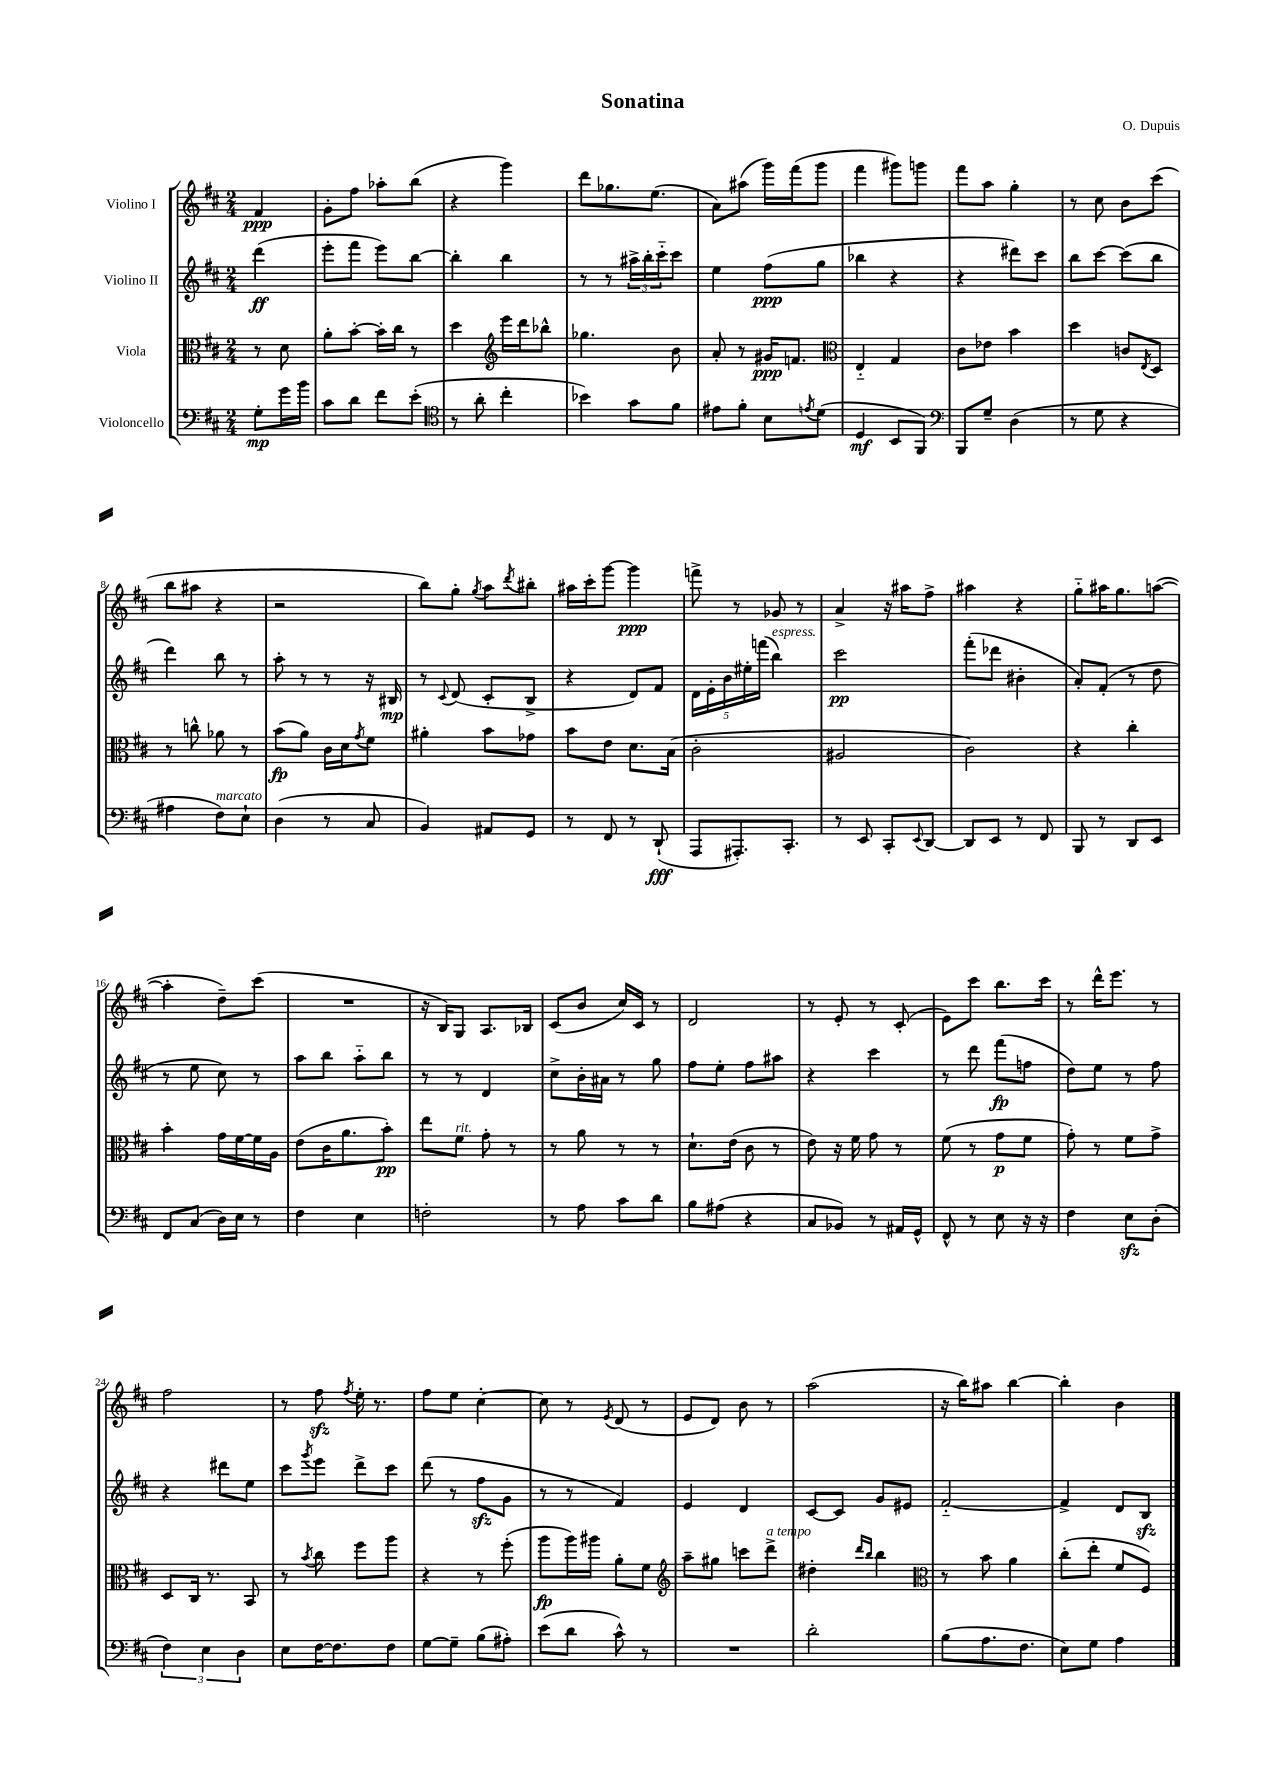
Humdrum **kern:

**kern	**dynam	**kern	**dynam	**kern	**dynam	**kern	**dynam
*part4	*part4	*part3	*part3	*part2	*part2	*part1	*part1
*staff4	*staff4	*staff3	*staff3	*staff2	*staff2	*staff1	*staff1
*I"Violoncello	*	*I"Viola	*	*I"Violino II	*	*I"Violino I	*
*clefF4	*	*clefC3	*	*clefG2	*	*clefG2	*
*k[f#c#]	*	*k[f#c#]	*	*k[f#c#]	*	*k[f#c#]	*
*M2/4	*	*M2/4	*	*M2/4	*	*M2/4	*
=	=	=	=	=	=	=	=
8G'\L	mp	8r	.	(4ddd\	ff	4f#/	ppp
16g\L	.	8d\	.	.	.	.	.
16b\JJ	.	.	.	.	.	.	.
=1	=1	=1	=1	=1	=1	=1	=1
8c#\L	.	8a'\L	.	8eee'\L	.	8g'\L	.
8d\J	.	[8b'\J	.	8fff#\J	.	8ff#\J	.
8f#\L	.	16b'\LL]	.	8eee\L)	.	8aa-X'\L	.
.	.	16cc#\JJ	.	.	.	.	.
(8e'\J	.	8r	.	[8bb\J	.	(8bb\J	.
=2	=2	=2	=2	=2	=2	=2	=2
*clefC4	*	*	*	*	*	*	*
8r	.	4dd\	.	4bb'\]	.	4r	.
8a'\	.	.	.	.	.	.	.
*	*	*clefG2	*	*	*	*	*
4cc#'\	.	16eee\LL	.	4bb\	.	4ggg\)	.
.	.	16ddd\J	.	.	.	.	.
.	.	8bb-X^^\J	.	.	.	.	.
=3	=3	=3	=3	=3	=3	=3	=3
4b-X\)	.	4.gg-X\	.	8r	.	8ddd\L	.
.	.	.	.	8r	.	8.gg-X\	.
8g\L	.	.	.	24aa#X^\LL	.	.	.
.	.	.	.	24bb'\	.	.	.
.	.	.	.	.	.	(8.ee\J	.
.	.	.	.	24ccc#\J	.	.	.
8f#\J	.	8b\	.	8ccc#\J	.	.	.
=4	=4	=4	=4	=4	=4	=4	=4
8e#X\L	.	8a'/	.	4ee\	.	8a\L)	.
8f#'\J	.	8r	.	.	.	(8aa#X\J	.
8B\L	.	16g#X/KL	ppp	(8ff#\L	ppp	16ggg\LL)	.
.	.	8.fn/J	.	.	.	(16fff#\J	.
8qen/	.	.	.	.	.	.	.
(8d\J	.	.	.	8gg\J	.	8ggg\J	.
=5	=5	=5	=5	=5	=5	=5	=5
*	*	*clefC3	*	*	*	*	*
4D/	mf	4E/	.	4bb-X\	.	4fff#\	.
8BB/L	.	4G/	.	4r	.	8ggg#X\L)	.
8FF#/J)	.	.	.	.	.	8gggn\J	.
=6	=6	=6	=6	=6	=6	=6	=6
*clefF4	*	*	*	*	*	*	*
8BBB/L	.	8c#\L	.	4r	.	8fff#\L	.
8G~/J	.	8e-X\J	.	.	.	8aa\J	.
(4D\	.	4b\	.	8ddd#X\L)	.	4gg'\	.
.	.	.	.	8ccc#\J	.	.	.
=7	=7	=7	=7	=7	=7	=7	=7
8r	.	4dd\	.	8bb\L	.	8r	.
8G\	.	.	.	[8ccc#\J	.	8cc#\	.
4r	.	8cn/L	.	(8ccc#\L]	.	8b\L	.
.	.	8qE/	.	.	.	.	.
.	.	8D/J	.	8bb\J	.	(8ccc#\J	.
!!LO:LB:g=z
=8	=8	=8	=8	=8	=8	=8	=8
4A#X\	.	8r	.	4ddd\)	.	8bb\L	.
.	.	8ccn^^\	.	.	.	8aa#X\J	.
!LO:TX:a:i:t=marcato	!	!	!	!	!	!	!
8F#\L)	.	8a-X\	.	8bb\	.	4r	.
8E`\J	.	8r	.	8r	.	.	.
=9	=9	=9	=9	=9	=9	=9	=9
(4D\	.	(8b\L	fp	8aa'\	.	2r	.
.	.	8a\J)	.	8r	.	.	.
8r	.	16c#\LL	.	8r	.	.	.
.	.	16d\J	.	.	.	.	.
.	.	8qg/	.	.	.	.	.
8C#/	.	8f#\J	.	16r	.	.	.
.	.	.	.	16B#X/	mp	.	.
=10	=10	=10	=10	=10	=10	=10	=10
4BB/)	.	4a#X'\	.	8r	.	8bb\L)	.
.	.	.	.	8qqc#/	.	.	.
.	.	.	.	(8d/	.	8gg'\J	.
.	.	.	.	.	.	8qgg/	.
8AA#X/L	.	8b\L	.	8c#'/L	.	8aa\L	.
.	.	.	.	.	.	8qddd/	.
8GG/J	.	8g-X\J	.	8B^/J	.	8bb#X'\J	.
=11	=11	=11	=11	=11	=11	=11	=11
8r	.	8b\L	.	4r	.	16aa#X\LL	.
.	.	.	.	.	.	16ccc#'\J	.
8FF#/	.	8e\J	.	.	.	[8ggg\J	.
8r	.	8.d\L	.	8d/L)	.	4ggg\]	ppp
(8DD`/	fff	.	.	8f#/J	.	.	.
.	.	(16B\Jk	.	.	.	.	.
=12	=12	=12	=12	=12	=12	=12	=12
8AAA/L	.	2c#'\	.	20d\LL	.	8fffn^\	.
.	.	.	.	20e'\	.	.	.
.	.	.	.	20b\	.	.	.
8.AAA#X'/)	.	.	.	.	.	8r	.
.	.	.	.	20ee#X'\	.	.	.
.	.	.	.	(20fffn\JJ	.	.	.
!	!	!	!	!LO:TX:a:i:t=espress.	!	!	!
.	.	.	.	4bb\)	.	8g-X/	.
8.CC#'/J	.	.	.	.	.	.	.
.	.	.	.	.	.	8r	.
=13	=13	=13	=13	=13	=13	=13	=13
8r	.	2A#X/	.	2ccc#\	pp	4a^/	.
8EE/	.	.	.	.	.	.	.
8CC#'/L	.	.	.	.	.	16r	.
.	.	.	.	.	.	16aa#X\KL	.
8qqEE/	.	.	.	.	.	.	.
[8DD/J	.	.	.	.	.	8ff#^\J	.
=14	=14	=14	=14	=14	=14	=14	=14
8DD/L]	.	2c#\)	.	(8fff#'\L	.	4aa#X\	.
8EE/J	.	.	.	8ddd-X\J	.	.	.
8r	.	.	.	4b#X'\	.	4r	.
8FF#/	.	.	.	.	.	.	.
=15	=15	=15	=15	=15	=15	=15	=15
8BBB/	.	4r	.	8a'/L)	.	8gg\L	.
8r	.	.	.	(8f#'/J	.	16aa#X\K	.
.	.	.	.	.	.	8.gg\	.
8DD/L	.	4cc#'\	.	8r	.	.	.
8EE/J	.	.	.	8dd\	.	([8aan\J	.
!!LO:LB:g=z
=16	=16	=16	=16	=16	=16	=16	=16
8FF#/L	.	4b'\	.	8r	.	4aa'\]	.
(8C#/J	.	.	.	8ee\	.	.	.
16D\LL)	.	16g\LL	.	8cc#\)	.	8dd~\L)	.
16E\JJ	.	[16f#\	.	.	.	.	.
8r	.	16f#\]	.	8r	.	(8ccc#\J	.
.	.	16A\JJ	.	.	.	.	.
=17	=17	=17	=17	=17	=17	=17	=17
4F#\	.	(8e\L	.	8aa\L	.	2r	.
.	.	16c#\K	.	8bb\J	.	.	.
.	.	8.a\	.	.	.	.	.
4E\	.	.	.	8aa\L	.	.	.
.	.	8b'\J)	pp	8bb\J	.	.	.
=18	=18	=18	=18	=18	=18	=18	=18
2Fn'\	.	8ee\L	.	8r	.	16r	.
.	.	.	.	.	.	16B/KL)	.
!	!	!LO:TX:a:i:t=rit.	!	!	!	!	!
.	.	8f#\J	.	8r	.	8G/J	.
.	.	8g'\	.	4d/	.	8.A/L	.
.	.	8r	.	.	.	.	.
.	.	.	.	.	.	16B-X/Jk	.
=19	=19	=19	=19	=19	=19	=19	=19
8r	.	8r	.	8cc#^\L	.	(8c#/L	.
8A\	.	8a\	.	16b'\L	.	8b/J	.
.	.	.	.	16a#X\JJ	.	.	.
8c#\L	.	8r	.	8r	.	16cc#/LL)	.
.	.	.	.	.	.	16c#/JJ	.
8d\J	.	8r	.	8gg\	.	8r	.
=20	=20	=20	=20	=20	=20	=20	=20
8B\L	.	8.d`\L	.	8ff#\L	.	2d/	.
(8A#X\J	.	.	.	8ee'\J	.	.	.
.	.	(16e\Jk	.	.	.	.	.
4r	.	8c#\	.	8ff#\L	.	.	.
.	.	8r	.	8aa#X\J	.	.	.
=21	=21	=21	=21	=21	=21	=21	=21
8C#/L	.	8e\)	.	4r	.	8r	.
8BB-X/J)	.	16r	.	.	.	8e'/	.
.	.	16f#\	.	.	.	.	.
8r	.	8g\	.	4ccc#\	.	8r	.
16AA#X/LL	.	8r	.	.	.	(8c#'/	.
16GG^^/JJ	.	.	.	.	.	.	.
=22	=22	=22	=22	=22	=22	=22	=22
8FF#^^/	.	(8f#\	.	8r	.	8e\L)	.
8r	.	8r	.	8ddd\	.	8ccc#\J	.
8E\	.	8g\L	p	(8fff#\L	fp	8.bb\L	.
16r	.	8f#\J	.	8ffn\J	.	.	.
16r	.	.	.	.	.	16ccc#\Jk	.
=23	=23	=23	=23	=23	=23	=23	=23
4F#\	.	8g'\)	.	8dd\L)	.	8r	.
.	.	8r	.	8ee\J	.	16ddd^^\KL	.
.	.	.	.	.	.	8.eee\J	.
8Ezz\L	.	8f#\L	.	8r	.	.	.
(8D'\J	.	8g^\J	.	8ff#\	.	8r	.
!!LO:LB:g=z
=24	=24	=24	=24	=24	=24	=24	=24
6F#\)	.	8D/L	.	4r	.	2ff#\	.
.	.	16C#/Jk	.	.	.	.	.
6E\	.	.	.	.	.	.	.
.	.	8.r	.	.	.	.	.
.	.	.	.	8ddd#X\L	.	.	.
6D\	.	.	.	.	.	.	.
.	.	8BB/	.	8ee\J	.	.	.
=25	=25	=25	=25	=25	=25	=25	=25
8E\L	.	8r	.	8ccc#\L	.	8r	.
.	.	8qb/	.	8qggg/	.	.	.
[16F#\K	.	8cc#\	.	8eee\J	.	8ff#zz\	.
8.F#\]	.	.	.	.	.	.	.
.	.	.	.	.	.	8qff#/	.
.	.	8ff#\L	.	8ddd^\L	.	16ee'\	.
.	.	.	.	.	.	8.r	.
8F#\J	.	8aa\J	.	8ccc#\J	.	.	.
=26	=26	=26	=26	=26	=26	=26	=26
[8G\L	.	4r	.	(8ddd\	.	8ff#\L	.
8G~\J]	.	.	.	8r	.	8ee\J	.
(8B\L	.	8r	.	8ff#zz\L	.	[4cc#'\	.
8A#X'\J)	.	(8ff#'\	.	8g\J	.	.	.
=27	=27	=27	=27	=27	=27	=27	=27
(8e\L	.	8aa\L	fp	8r	.	8cc#\]	.
8d\J	.	16aa\L)	.	8r	.	8r	.
.	.	16aa#X\JJ	.	.	.	.	.
.	.	.	.	.	.	8qe/	.
8c#^^\)	.	8a'\L	.	4f#/)	.	(8d/	.
8r	.	8f#\J	.	.	.	8r	.
=28	=28	=28	=28	=28	=28	=28	=28
*	*	*clefG2	*	*	*	*	*
2r	.	8aa~\L	.	4e/	.	8e/L	.
.	.	8gg#X\J	.	.	.	8d/J)	.
.	.	8cccn\L	.	4d/	.	8b\	.
!	!	!LO:TX:a:i:t=a tempo	!	!	!	!	!
.	.	8ddd^\J	.	.	.	8r	.
=29	=29	=29	=29	=29	=29	=29	=29
2d'\	.	4dd#X'\	.	[8c#/L	.	(2aa\	.
.	.	.	.	8c#/J]	.	.	.
.	.	16qqddd/LL	.	.	.	.	.
.	.	16qqbb/JJ	.	.	.	.	.
.	.	4bb\	.	8g/L	.	.	.
.	.	.	.	8e#X/J	.	.	.
=30	=30	=30	=30	=30	=30	=30	=30
*	*	*clefC3	*	*	*	*	*
(8B\L	.	8r	.	[2f#/	.	16r	.
.	.	.	.	.	.	16bb\KL)	.
8.A\	.	8b\	.	.	.	8aa#X\J	.
.	.	4a\	.	.	.	[4bb\	.
8.F#\J	.	.	.	.	.	.	.
=31	=31	=31	=31	=31	=31	=31	=31
8E\L)	.	(8cc#'\L	.	4f#^/]	.	4bb'\]	.
8G\J	.	8ee'\J	.	.	.	.	.
4A\	.	8f#/L	.	8d/L	.	4b\	.
.	.	8F#/J)	.	8Bzz/J	.	.	.
==	==	==	==	==	==	==	==
*-	*-	*-	*-	*-	*-	*-	*-
